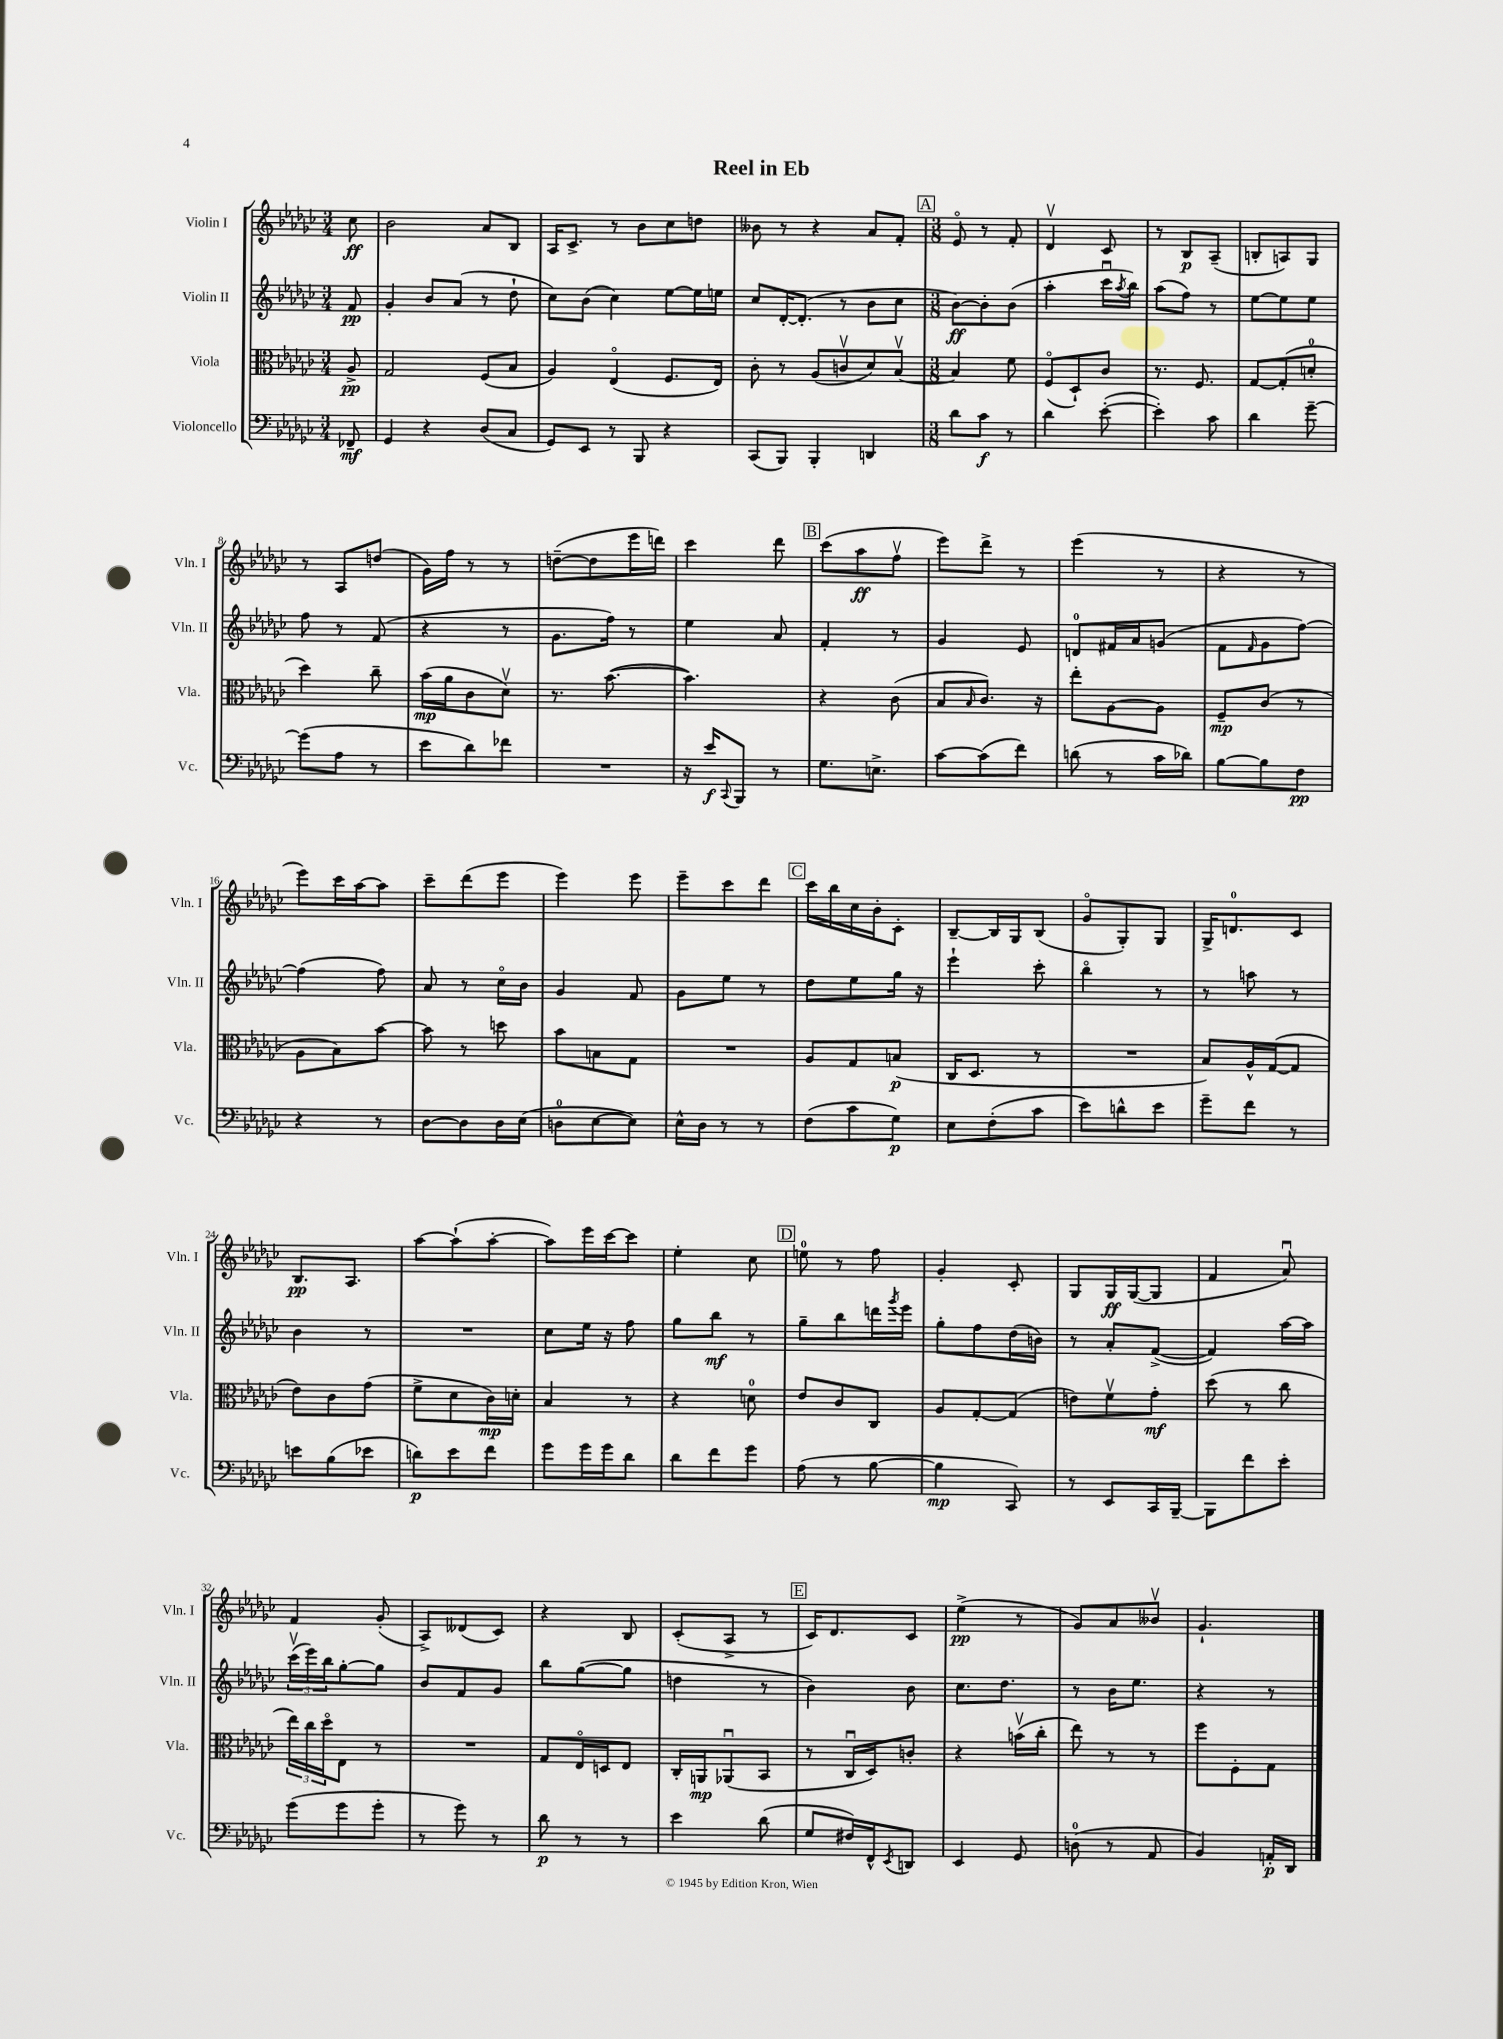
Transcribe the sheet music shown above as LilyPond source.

\header { title = "Reel in Eb" }
<<
\new StaffGroup <<
\new Staff = "s0" \with { instrumentName = "Violin I" shortInstrumentName = "Vln. I" } {
    \clef treble \key ges \major \numericTimeSignature \time 3/4 \partial 8
    ces''8\ff |
    bes'2 aes'8 bes8 |
    aes16 ces'8.-> r8 bes'8 ces''8 d''8 |
    beses'8 r8 r4 aes'8 f'8-. |
    \mark \markup { \box "A" } \numericTimeSignature \time 3/8 ees'8\flageolet r8 f'8-. |
    des'4\upbow ces'8 |
    r8 bes8\p aes8--( |
    b8-. a8) ges8 |
    r8 aes8 d''8( |
    ges'16) f''16 r8 r8 |
    d''8~--( d''8 ees'''16 d'''16) |
    ces'''4 des'''8 |
    \mark \markup { \box "B" } ces'''8( aes''8\ff f''8\upbow |
    ees'''8) des'''8-> r8 |
    ees'''4( r8 |
    r4 r8 |
    ees'''8) ces'''16 aes''16~ aes''8 |
    ces'''8-- des'''8( ees'''8 |
    ees'''4) ees'''8 |
    ees'''8-- ces'''8 des'''8 |
    \mark \markup { \box "C" } ces'''16 bes''16 ces''16 bes'16-. ces'8-. |
    bes8~-- bes16 ges16 bes8( |
    ges'8\flageolet ges8-.) ges8 |
    ges16-> d'8.-0 ces'8 |
    bes8.\pp aes8. |
    aes''8~ aes''8-!( aes''8~-. |
    aes''8) ees'''16 ces'''16~ ces'''8 |
    ees''4-. ces''8 |
    \mark \markup { \box "D" } e''8-0 r8 f''8 |
    ges'4-. ces'8-. |
    ges8 ges16\ff ges16~( ges8 |
    f'4 aes'8\downbow) |
    f'4 ges'8-.( |
    aes8->) deses'8( ces'8) |
    r4 bes8 |
    ces'8-.( aes8-> r8 |
    \mark \markup { \box "E" } ces'16) des'8. ces'8 |
    ees''4->\pp( r8 |
    ges'8) aes'8 beses'8\upbow |
    ges'4.-! \bar "|." |
}
\new Staff = "s1" \with { instrumentName = "Violin II" shortInstrumentName = "Vln. II" } {
    \clef treble \key ges \major \numericTimeSignature \time 3/4 \partial 8
    f'8\pp |
    ges'4-. bes'8 aes'8( r8 des''8-! |
    ces''8) bes'8( ces''4) ees''8~ ees''16 e''16 |
    ces''8 des'16~-. des'8.-.( r8 bes'8 ces''8 |
    \mark \markup { \box "A" } \numericTimeSignature \time 3/8 bes'8~\ff) bes'8-. bes'8( |
    aes''4-. ces'''16\downbow \acciaccatura { aes''8 } bes''16) |
    aes''8( f''8) r8 |
    ees''8~ ees''8 ees''8 |
    f''8 r8 f'8( |
    r4 r8 |
    ges'8. f''16) r8 |
    ees''4 aes'8 |
    \mark \markup { \box "B" } f'4-. r8 |
    ges'4 ees'8 |
    d'8-0 fis'16 aes'16 g'8( |
    f'8 \grace { f'16 } ges'8 f''8~) |
    f''4( f''8) |
    aes'8 r8 ces''16\flageolet bes'16 |
    ges'4 f'8 |
    ges'8 ees''8 r8 |
    \mark \markup { \box "C" } des''8 ees''8 ges''16 r16 |
    ees'''4-! ces'''8-. |
    bes''4\flageolet r8 |
    r8 a''8 r8 |
    bes'4 r8 |
    R4. |
    ces''8 ees''16 r16 f''8 |
    ges''8 bes''8\mf r8 |
    \mark \markup { \box "D" } ges''8-- bes''8 d'''16 \acciaccatura { ges'''8 } ees'''16 |
    ges''8-. f''8 des''16( b'16) |
    r8 aes'8-. f'8~->( |
    f'4) aes''16~ aes''16 |
    \tuplet 3/2 { ces'''16\upbow( ees'''16) bes''16 } ges''8~-. ges''8 |
    bes'8 f'8 ges'8 |
    bes''8 ges''8~( ges''8 |
    d''4 r8 |
    \mark \markup { \box "E" } bes'4) bes'8 |
    ces''8. des''8. |
    r8 bes'16 ees''8. |
    r4 r8 \bar "|." |
}
\new Staff = "s2" \with { instrumentName = "Viola" shortInstrumentName = "Vla." } {
    \clef alto \key ges \major \numericTimeSignature \time 3/4 \partial 8
    aes8->\pp |
    ges2 f8( bes8 |
    aes4) ees4\flageolet( f8. ees16) |
    ces'8-. r8 aes8( c'8\upbow des'8) bes8~\upbow |
    \mark \markup { \box "A" } \numericTimeSignature \time 3/8 bes4 f'8 |
    f8\flageolet( des8-!) ces'8 |
    r8. f8. |
    ges8~ ges8-.( d'8-0-. |
    des''4) ces''8-- |
    bes'16\mp( aes'16 ces'8 des'8\upbow) |
    r8. bes'8.~( |
    bes'4.) |
    \mark \markup { \box "B" } r4 ces'8( |
    bes8 \grace { bes16 } ces'8.) r16 |
    ees''8-. aes8~ aes8 |
    f8--\mp ces'8( r8 |
    aes8 bes8) bes'8~ |
    bes'8 r8 d''8 |
    bes'8 b8 ges8 |
    R4. |
    \mark \markup { \box "C" } aes8 ges8 b8\p( |
    ces16 des8. r8 |
    R4. |
    bes8) aes16-^ ges16~( ges8 |
    ees'8) ces'8 ges'8( |
    f'8-> des'8 ces'16\mp) d'16-. |
    bes4 r8 |
    r4 d'8-0 |
    \mark \markup { \box "D" } ees'8 ces'8 ces8 |
    aes8 ges8~-. ges8( |
    e'8) f'8\upbow ges'8-.\mf |
    des''8( r8 ces''8 |
    \tuplet 3/2 { ees''16) ces''16 des''16\flageolet } ees8 r8 |
    R4. |
    ges8 ees16\flageolet d16 ees8 |
    ces16-. a,16\mp aes,8\downbow( bes,8 |
    \mark \markup { \box "E" } r8 ces16\downbow des16) c'8-. |
    r4 b'16\upbow( ces''16-. |
    ees''8) r8 r8 |
    f''8 f8-. ges8 \bar "|." |
}
\new Staff = "s3" \with { instrumentName = "Violoncello" shortInstrumentName = "Vc." } {
    \clef bass \key ges \major \numericTimeSignature \time 3/4 \partial 8
    fes,8--\mf |
    ges,4 r4 des8( ces8 |
    ges,8) ees,8 r8 bes,,8 r4 |
    ces,8( bes,,8) bes,,4-. d,4 |
    \mark \markup { \box "A" } \numericTimeSignature \time 3/8 des'8 ces'8\f r8 |
    des'4 ees'8~-.( |
    ees'4-.) ces'8 |
    des'4 ges'8~-- |
    ges'8( aes8 r8 |
    ees'8 des'8) fes'8 |
    R4. |
    r16 ees'16\f \appoggiatura { ces,8 } bes,,8 r8 |
    \mark \markup { \box "B" } ges8. e8.-> |
    ces'8~ ces'8( f'8) |
    d'8( r8 ces'16 des'16) |
    bes8~ bes8 f8\pp |
    r4 r8 |
    des8~ des8 des16 ees16( |
    d8-0 ees8~ ees8) |
    ees16-^ des16 r8 r8 |
    \mark \markup { \box "C" } f8( ces'8 ges8\p) |
    ees8 f8-.( ces'8 |
    ees'8) d'8-^ ees'8 |
    ges'8-- f'8 r8 |
    e'8 bes8( ees'8 |
    d'8\p) ees'8 f'8 |
    ges'8 ges'16 ges'16 des'8 |
    des'8 f'8 ges'8 |
    \mark \markup { \box "D" } aes8( r8 bes8~ |
    bes4\mp ces,8) |
    r8 ees,8 ces,16 bes,,16~-- |
    bes,,8 f'8 ees'8-. |
    ges'8( ges'8 ges'8-. |
    r8 ges'8) r8 |
    des'8\p r8 r8 |
    ees'4 des'8( |
    \mark \markup { \box "E" } ges8 fis16) f,16-^ \acciaccatura { ees,8 } d,8 |
    ees,4 ges,8 |
    d8-0( r8 aes,8 |
    bes,4) a,16-.\p des,16 \bar "|." |
}
>>
>>
